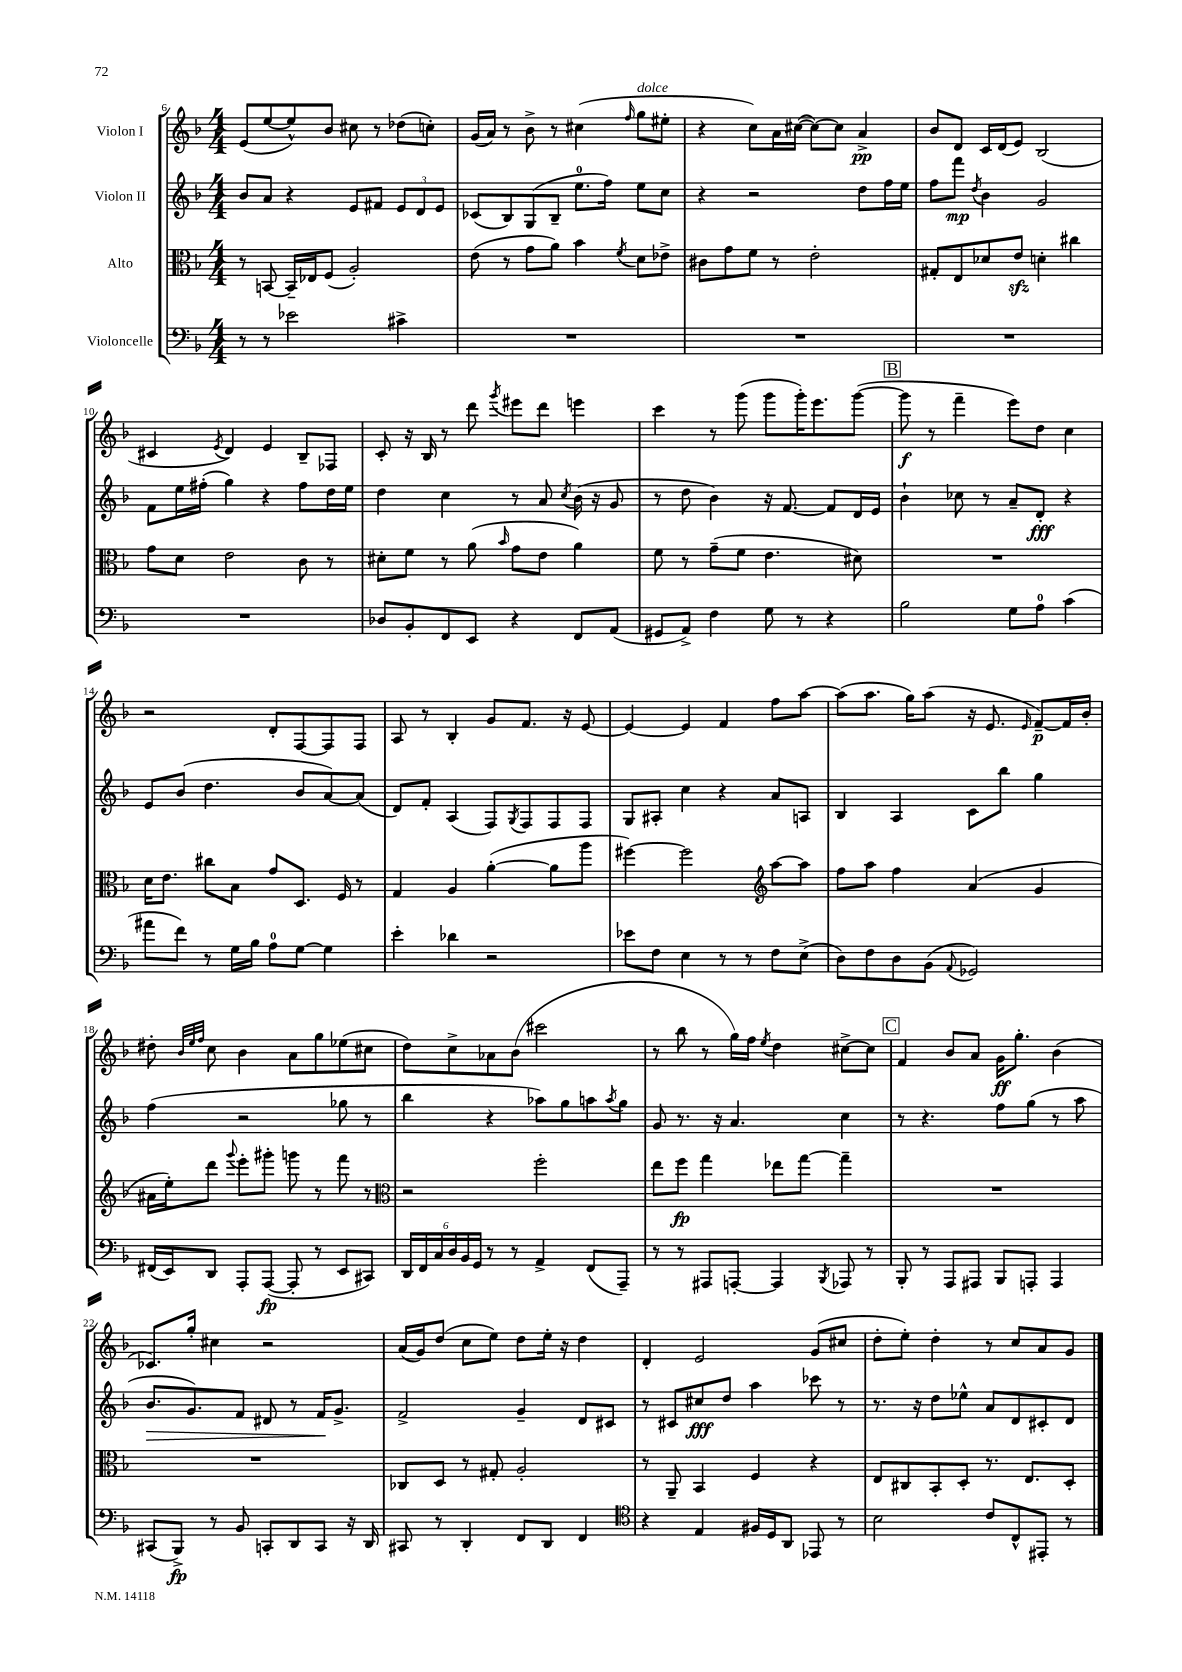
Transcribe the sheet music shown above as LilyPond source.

<<
\new StaffGroup <<
\new Staff = "s0" \with { instrumentName = "Violon I" } {
    \clef treble \key f \major \numericTimeSignature \time 4/4
    e'8( e''8~ e''8-^) bes'8 cis''8 r8 des''8( c''8-.) |
    g'16( a'16) r8 bes'8-> r8 cis''4( \grace { f''16 } g''8^\markup { \italic "dolce" } eis''8-. |
    r4 c''8) a'16 cis''16~( cis''8~) cis''8 a'4->\pp |
    bes'8 d'8 c'16 d'16( e'8) bes2( |
    cis'4 \acciaccatura { e'8 } d'4) e'4 bes8-- fes8 |
    c'8-. r16 bes16 r8 d'''8 \acciaccatura { g'''8 } eis'''8 d'''8 e'''4 |
    c'''4 r8 g'''8( g'''8 g'''16-.) e'''8. g'''8~( |
    \mark \markup { \box "B" } g'''8\f r8 f'''4-- e'''8) d''8 c''4 |
    r2 d'8-. f8~ f8 f8 |
    a8 r8 bes4-. g'8 f'8. r16 e'8~ |
    e'4~ e'4 f'4 f''8 a''8~ |
    a''8( a''8. g''16) a''8( r16 e'8. \grace { e'16 } f'8~--\p) f'16 bes'16-. |
    dis''8-. \grace { bes'32 e''32 f''32 } c''8 bes'4 a'8 g''8 ees''8( cis''8 |
    d''8) c''8-> aes'8 bes'8( cis'''2 |
    r8 bes''8 r8 g''16) f''16 \acciaccatura { e''8 } d''4 cis''8~-> cis''8 |
    \mark \markup { \box "C" } f'4 bes'8 a'8 g'16\ff g''8.-. bes'4( |
    ces'8.) g''16-. cis''4 r2 |
    a'16( g'16) d''8( c''8 e''8) d''8 e''16-. r16 d''4 |
    d'4-. e'2 g'8( cis''8 |
    d''8-. e''8-.) d''4-. r8 c''8 a'8 g'8 \bar "|." |
}
\new Staff = "s1" \with { instrumentName = "Violon II" } {
    \clef treble \key f \major \numericTimeSignature \time 4/4
    bes'8 a'8 r4 e'8 fis'8 \tuplet 3/2 { e'8 d'8 e'8 } |
    ces'8( bes8) g8( bes8-- e''8.-0 f''16) e''8 c''8 |
    r4 r2 d''8 f''16 e''16 |
    f''8 f'''8\mp \acciaccatura { d''8 } bes'4 g'2 |
    f'8 e''16 fis''16-.( g''4) r4 fis''8 d''16 e''16 |
    d''4 c''4 r8 a'8 \acciaccatura { c''8 } bes'16( r16 g'8 |
    r8 d''8 bes'4) r16 f'8.~ f'8 d'16 e'16 |
    \mark \markup { \box "B" } bes'4-! ces''8 r8 a'8-- d'8-.\fff r4 |
    e'8 bes'8( d''4. bes'8 a'8~) a'8( |
    d'8) f'8-. a4( f8) \acciaccatura { g8 } f8 f8 f8 |
    g8 ais8-. c''4 r4 a'8 a8 |
    bes4 a4 c'8 bes''8 g''4 |
    f''4( r2 ges''8 r8 |
    bes''4 r4 aes''8) g''8 a''8 \acciaccatura { a''8 } g''8 |
    g'8 r8. r16 a'4. c''4 |
    \mark \markup { \box "C" } r8 r4. f''8 g''8( r8 a''8 |
    bes'8.\> g'8.) f'8 dis'8 r8 f'16\! g'8.-> |
    f'2-> g'4-- d'8 cis'8 |
    r8 cis'8 cis''8\fff d''8 a''4 ces'''8 r8 |
    r8. r16 d''8 ees''8-^ a'8 d'8 cis'8-. d'8 \bar "|." |
}
\new Staff = "s2" \with { instrumentName = "Alto" } {
    \clef alto \key f \major \numericTimeSignature \time 4/4
    r8 b,8~ b,16-- ees16 f8( a2-.) |
    e'8( r8 g'8 a'8) bes'4 \acciaccatura { f'8 } d'8 ees'8-> |
    cis'8 g'8 f'8 r8 e'2-. |
    gis8-. e8 des'8 e'8\sfz d'4-. cis''4 |
    g'8 d'8 e'2 c'8 r8 |
    dis'8-. f'8 r8 a'8( \grace { bes'16 } g'8 e'8 a'4) |
    f'8 r8 g'8--( f'8 e'4. dis'8) |
    \mark \markup { \box "B" } R1 |
    d'16 e'8. cis''8 bes8 g'8 d8. f16 r8 |
    g4 a4 a'4~-.( a'8 a''8 |
    fis''4~) fis''2 \clef treble a''8~ a''8 |
    f''8 a''8 f''4 a'4( g'4 |
    ais'16 e''16-.) d'''8 \appoggiatura { g'''8 } e'''8-. gis'''8-. g'''8 r8 f'''8 r8 |
    \clef alto r2 f''2-. |
    e''8 f''8\fp g''4 ees''8 g''8~ g''4-- |
    \mark \markup { \box "C" } R1 |
    R1 |
    ces8 d8 r8 gis8-. a2-. |
    r8 a,8-- bes,4 f4 r4 |
    e8 cis8 bes,8-. d8-. r8. e8. d8-. \bar "|." |
}
\new Staff = "s3" \with { instrumentName = "Violoncelle" } {
    \clef bass \key f \major \numericTimeSignature \time 4/4
    r8 r8 ees'2 cis'4-> |
    R1 |
    R1 |
    R1 |
    R1 |
    des8 bes,8-. f,8 e,8 r4 f,8 a,8( |
    gis,8 a,8->) f4 g8 r8 r4 |
    \mark \markup { \box "B" } bes2 g8 a8-0 c'4( |
    ais'8 f'8) r8 g16 bes16 a8-0 g8~ g4 |
    e'4-. des'4 r2 |
    ees'8 f8 e4 r8 r8 f8 e8->( |
    d8) f8 d8 bes,8( \appoggiatura { a,8 } ges,2) |
    fis,16( e,16) d,8 a,,8-. a,,8~\fp( a,,8-. r8 e,8 cis,8) |
    \tuplet 6/4 { d,16 f,16 c16 d16 bes,16 g,16 } r8 r8 a,4-> f,8( a,,8--) |
    r8 r8 ais,,8 a,,8~-. a,,4 \acciaccatura { bes,,8 } aes,,8 r8 |
    \mark \markup { \box "C" } bes,,8-. r8 a,,8 ais,,8 bes,,8 a,,8-. a,,4 |
    cis,8( bes,,8->\fp) r8 bes,8 c,8-. d,8 c,8 r16 d,16 |
    cis,8 r8 d,4-. f,8 d,8 f,4 |
    \clef tenor r4 e4 fis16 d16 a,8 ees,8 r8 |
    bes2 c'8 c8-^ eis,8-. r8 \bar "|." |
}
>>
>>
\layout { \context { \Score currentBarNumber = #6 } }
